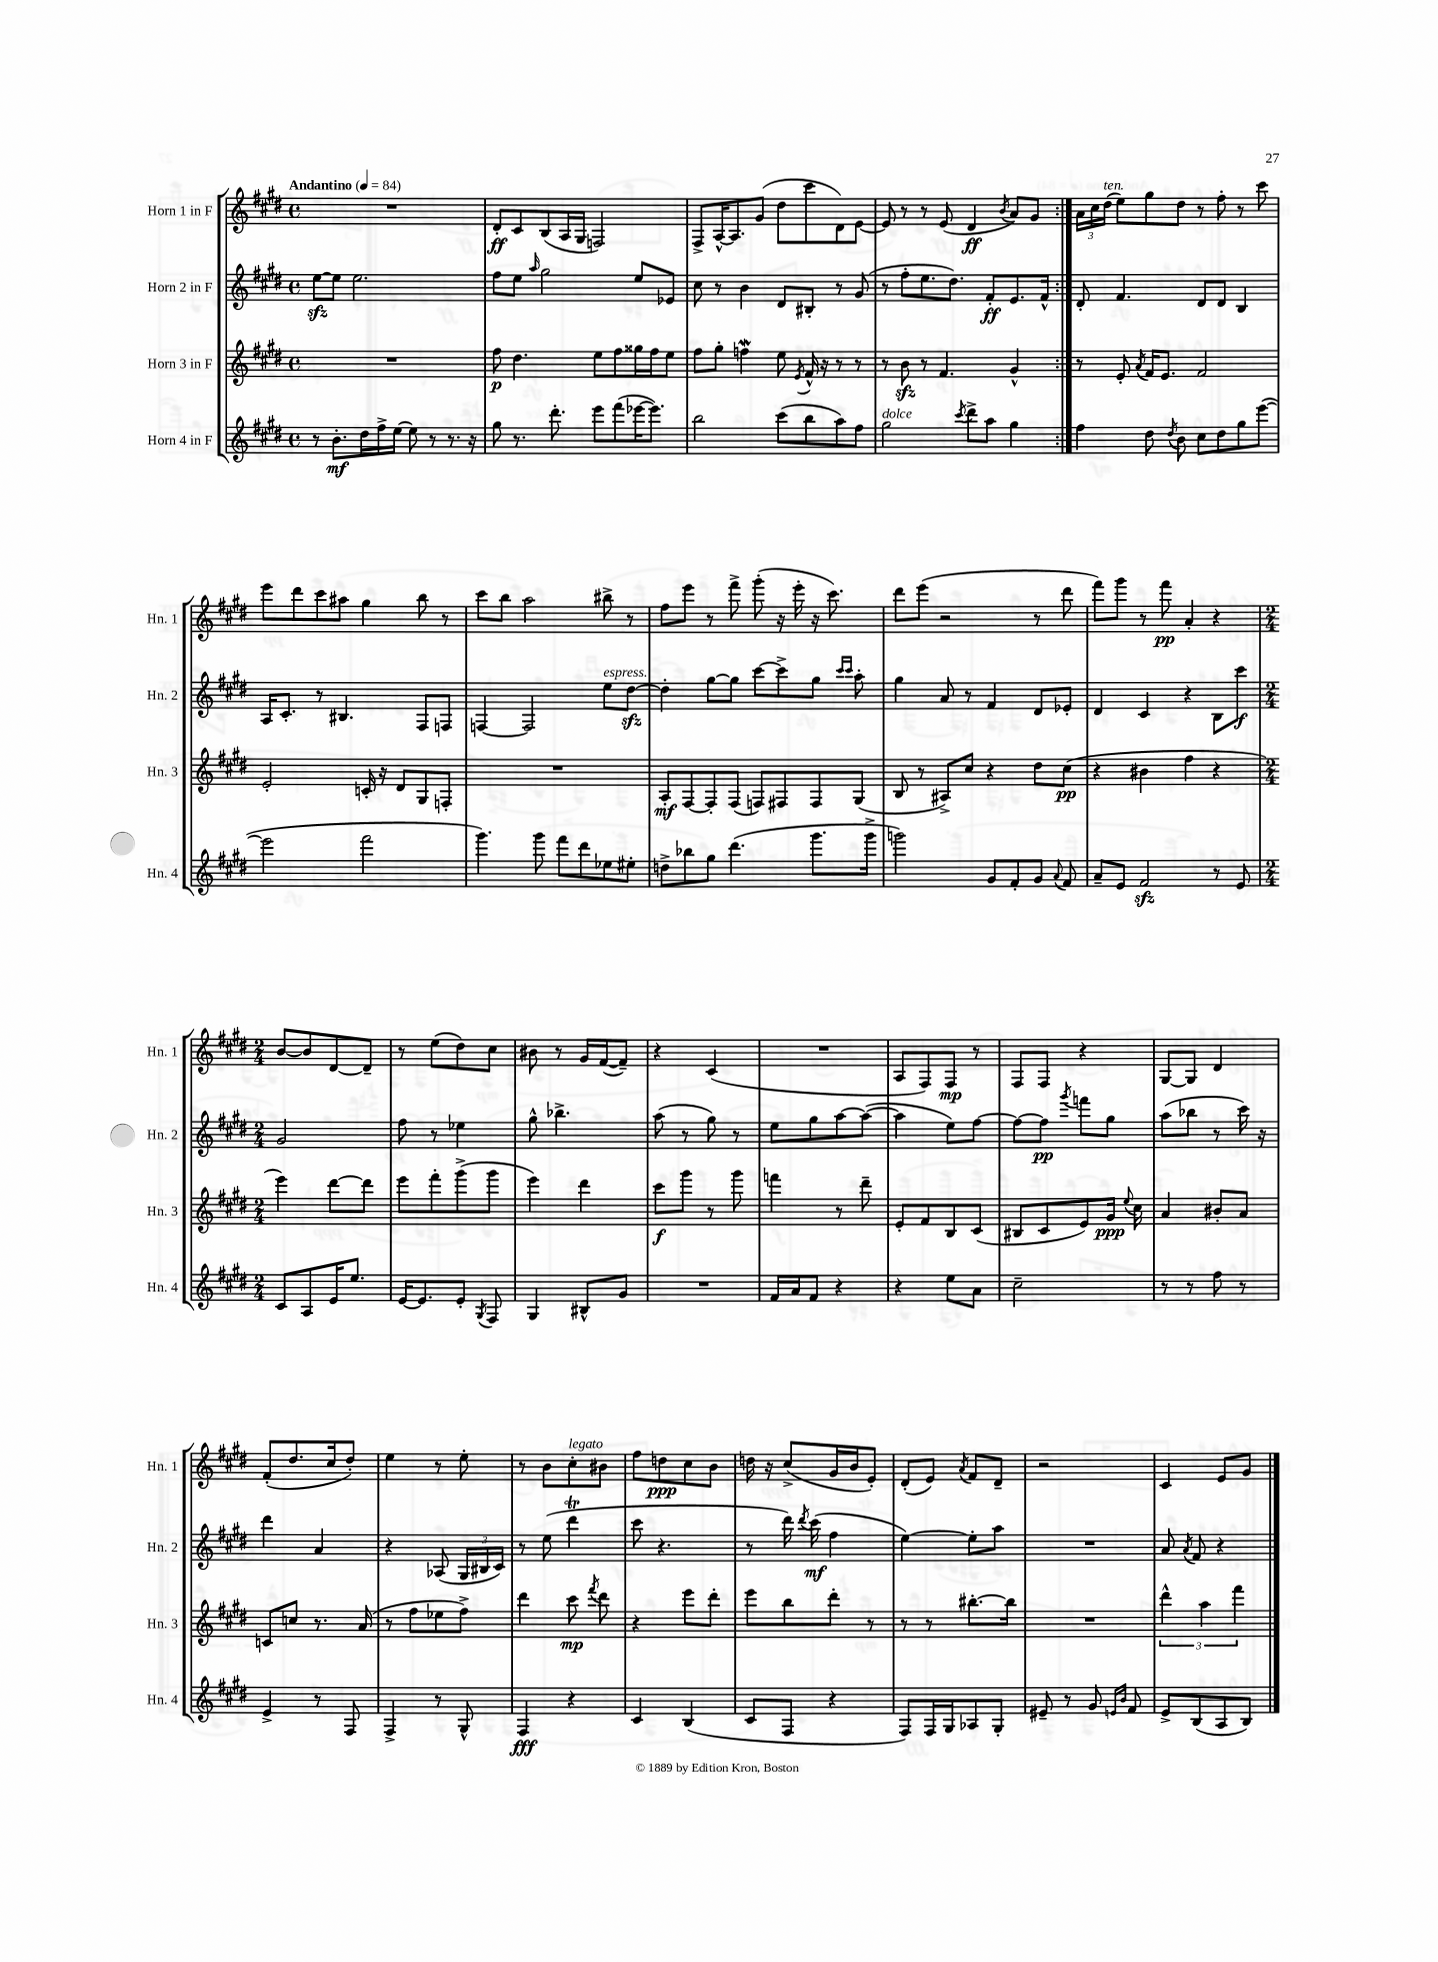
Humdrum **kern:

**kern	**dynam	**kern	**dynam	**kern	**dynam	**kern	**dynam
*part4	*part4	*part3	*part3	*part2	*part2	*part1	*part1
*staff4	*staff4	*staff3	*staff3	*staff2	*staff2	*staff1	*staff1
*I"Horn 4 in F	*	*I"Horn 3 in F	*	*I"Horn 2 in F	*	*I"Horn 1 in F	*
*I'Hn. 4	*	*I'Hn. 3	*	*I'Hn. 2	*	*I'Hn. 1	*
*clefG2	*	*clefG2	*	*clefG2	*	*clefG2	*
*k[f#c#g#d#]	*	*k[f#c#g#d#]	*	*k[f#c#g#d#]	*	*k[f#c#g#d#]	*
*M4/4	*	*M4/4	*	*M4/4	*	*M4/4	*
*met(c)	*	*met(c)	*	*met(c)	*	*met(c)	*
*MM84	*	*MM84	*	*MM84	*	*MM84	*
=1	=1	=1	=1	=1	=1	=1	=1
!	!	!	!	!	!	!LO:TX:a:B:t=Andantino	!
8r	.	1r	.	[8eezz\L	.	1r	.
8.b'\L	mf	.	.	8ee\J]	.	.	.
.	.	.	.	2.ee\	.	.	.
16dd#\L	.	.	.	.	.	.	.
16ff#^\	.	.	.	.	.	.	.
[16ee\JJ	.	.	.	.	.	.	.
8ee\]	.	.	.	.	.	.	.
8r	.	.	.	.	.	.	.
8.r	.	.	.	.	.	.	.
16r	.	.	.	.	.	.	.
=2	=2	=2	=2	=2	=2	=2	=2
8gg#\	.	8ff#\	p	8ff#\L	.	8d#'/L	ff
8.r	.	4.dd#\	.	8ee\J	.	8c#/	.
.	.	.	.	16qqaa/	.	.	.
.	.	.	.	2gg#\	.	(8B/	.
8.ddd#'\	.	.	.	.	.	.	.
.	.	.	.	.	.	16A/L	.
.	.	.	.	.	.	16G#/JJ	.
8eee\L	.	8ee\L	.	.	.	2Fn/)	.
(8fff#\	.	8ff#\	.	.	.	.	.
[16eee-X\K	.	16gg##X\L	.	8ee/L	.	.	.
8.eee-\J])	.	16ff#\J	.	.	.	.	.
.	.	8ee\J	.	8e-X/J	.	.	.
=3	=3	=3	=3	=3	=3	=3	=3
2bb\	.	8ff#\L	.	8cc#\	.	8F#^/L	.
.	.	8gg#'\J	.	8r	.	[16A^^/K	.
.	.	.	.	.	.	8.A/]	.
.	.	4ffnw\	.	4b\	.	.	.
.	.	.	.	.	.	(8g#/J	.
(8ccc#\L	.	8ee\	.	8d#/L	.	8dd#\L	.
.	.	8qe/	.	.	.	.	.
8bb\	.	16f#^^/	.	8B#X'/J	.	8ccc#\	.
.	.	16r	.	.	.	.	.
8aa\)	.	8r	.	8r	.	8d#\)	.
8ff#\J	.	8r	.	(8g#/	.	[8e\J	.
=4	=4	=4	=4	=4	=4	=4	=4
!LO:TX:a:i:t=dolce	!	!	!	!	!	!	!
2gg#\	.	8r	.	8r	.	8e/]	.
.	.	8bzz\	.	8ff#'\L	.	8r	.
.	.	8r	.	8.ee\	.	8r	.
.	.	4.f#/	.	.	.	(8e/	.
.	.	.	.	8.dd#\J)	.	.	.
8qccc#/	.	.	.	.	.	.	.
8ddd#^\L	.	.	.	.	.	4d#/	ff
8aa\J	.	.	.	8f#'/L	ff	.	.
.	.	.	.	.	.	8qb/	.
4gg#\	.	4g#^^/	.	8.e/	.	8a/L)	.
.	.	.	.	.	.	8g#/J	.
.	.	.	.	16f#^^/Jk	.	.	.
=5:|!	=5:|!	=5:|!	=5:|!	=5:|!	=5:|!	=5:|!	=5:|!
4ff#\	.	8r	.	8d#'/	.	24a\LL	.
.	.	.	.	.	.	24cc#\	.
!	!	!	!	!	!	!LO:TX:a:i:t=ten.	!
.	.	.	.	.	.	(24dd#\JJ	.
.	.	8e'/	.	4.f#/	.	8ee\L)	.
.	.	8qa/	.	.	.	.	.
8dd#\	.	16f#/KL	.	.	.	8gg#\	.
.	.	8.e/J	.	.	.	.	.
8qdd#/	.	.	.	.	.	.	.
8b\	.	.	.	.	.	8dd#\J	.
8cc#\L	.	2f#/	.	8d#/L	.	8r	.
8dd#\	.	.	.	8d#/J	.	8ff#'\	.
8gg#\	.	.	.	4B/	.	8r	.
([8eee\J	.	.	.	.	.	8ccc#\	.
!!LO:LB:g=z
=6	=6	=6	=6	=6	=6	=6	=6
2eee\]	.	2e'/	.	16A/KL	.	8eee\L	.
.	.	.	.	8.c#'/J	.	.	.
.	.	.	.	.	.	8ddd#\	.
.	.	.	.	8r	.	8ccc#\	.
.	.	.	.	4.B#X/	.	8aa#X\J	.
2fff#\	.	16cn'/	.	.	.	4gg#\	.
.	.	16r	.	.	.	.	.
.	.	8d#/L	.	.	.	.	.
.	.	8G#/	.	8F#/L	.	8bb\	.
.	.	8Fn'/J	.	8Fn/J	.	8r	.
=7	=7	=7	=7	=7	=7	=7	=7
4.ggg#\)	.	1r	.	[4Fn/	.	8ccc#\L	.
.	.	.	.	.	.	8bb\J	.
.	.	.	.	2F/]	.	2aa\	.
8ggg#\	.	.	.	.	.	.	.
8fff#\L	.	.	.	.	.	.	.
8ddd#\	.	.	.	.	.	.	.
!	!	!	!	!LO:TX:a:i:t=espress.	!	!	!
8ee-X\	.	.	.	8ee\L	.	8bb#X^\	.
8ee#X'\J	.	.	.	[8dd#zz\J	.	8r	.
=8	=8	=8	=8	=8	=8	=8	=8
8ddn^\L	.	8A'/L	mf	4dd#'\]	.	8ff#\L	.
8bb-X\	.	[8F#/	.	.	.	8eee\J	.
8gg#\J	.	8F#'/]	.	[8gg#\L	.	8r	.
(4.ddd#\	.	(8F#/J	.	8gg#\J]	.	8fff#^\	.
.	.	8Fn/L)	.	[8ccc#\L	.	(8ggg#'\	.
.	.	8F#X/	.	8ccc#^\]	.	16r	.
.	.	.	.	.	.	16eee'\	.
8.ggg#\L	.	8F#/	.	8gg#\J	.	16r	.
.	.	.	.	.	.	8.ccc#\)	.
.	.	.	.	16qqccc#/LL	.	.	.
.	.	.	.	16qqccc#/JJ	.	.	.
.	.	(8G#/J	.	8aa'\	.	.	.
16ggg#^\Jk	.	.	.	.	.	.	.
=9	=9	=9	=9	=9	=9	=9	=9
2gggn\)	.	8B/	.	4gg#\	.	8ddd#\L	.
.	.	8r	.	.	.	(8eee\J	.
.	.	8A#X^/L)	.	8a/	.	2r	.
.	.	8cc#/J	.	8r	.	.	.
8g#/L	.	4r	.	4f#/	.	.	.
8f#'/	.	.	.	.	.	.	.
8g#/J	.	8dd#\L	.	8d#/L	.	8r	.
8qqa/	.	.	.	.	.	.	.
8f#/	.	(8cc#\J	pp	8e-X'/J	.	8ddd#\	.
=10	=10	=10	=10	=10	=10	=10	=10
8a~/L	.	4r	.	4d#/	.	8fff#\L)	.
8e/J	.	.	.	.	.	8ggg#\J	.
2f#zz/	.	4b#X\	.	4c#/	.	8r	.
.	.	.	.	.	.	8fff#\	pp
.	.	4ff#\	.	4r	.	4a'/	.
8r	.	4r	.	8B\L	.	4r	.
8e/	.	.	.	8ccc#\J	f	.	.
!!LO:LB:g=z
=11	=11	=11	=11	=11	=11	=11	=11
*M2/4	*	*M2/4	*	*M2/4	*	*M2/4	*
8c#/L	.	4eee\)	.	2g#/	.	[8b/L	.
8A/	.	.	.	.	.	8b/]	.
16e/K	.	[8ddd#\L	.	.	.	[8d#/	.
8.ee/J	.	.	.	.	.	.	.
.	.	8ddd#\J]	.	.	.	8d#~/J]	.
=12	=12	=12	=12	=12	=12	=12	=12
[16e/KL	.	8eee\L	.	8ff#\	.	8r	.
8.e/]	.	.	.	.	.	.	.
.	.	8fff#'\	.	8r	.	(8ee\L	.
8e'/J	.	(8ggg#^\	.	4ee-X\	.	8dd#\)	.
8qG#/	.	.	.	.	.	.	.
8F#/	.	8ggg#\J	.	.	.	8cc#\J	.
=13	=13	=13	=13	=13	=13	=13	=13
4G#/	.	4eee\)	.	8gg#^^\	.	8b#X\	.
.	.	.	.	4.bb-X^\	.	8r	.
8B#X^^/L	.	4ddd#\	.	.	.	16g#/LL	.
.	.	.	.	.	.	([16f#/J	.
8g#/J	.	.	.	.	.	8f#~/J])	.
=14	=14	=14	=14	=14	=14	=14	=14
2r	.	8ccc#\L	f	(8aa\	.	4r	.
.	.	8ggg#\J	.	8r	.	.	.
.	.	8r	.	8gg#\)	.	(4c#/	.
.	.	8ggg#\	.	8r	.	.	.
=15	=15	=15	=15	=15	=15	=15	=15
16f#/LL	.	4fffn\	.	8ee\L	.	2r	.
16a/J	.	.	.	.	.	.	.
8f#/J	.	.	.	8gg#\	.	.	.
4r	.	8r	.	[8aa\	.	.	.
.	.	8ddd#~\	.	(8aa\J_	.	.	.
=16	=16	=16	=16	=16	=16	=16	=16
4r	.	8e'/L	.	4aa\]	.	8A/L	.
.	.	8f#/	.	.	.	8F#/)	.
8ee\L	.	8B/	.	8ee\L)	.	8F#/J	mp
8a\J	.	(8c#/J	.	[8ff#\J	.	8r	.
=17	=17	=17	=17	=17	=17	=17	=17
2cc#~\	.	8B#X/L	.	8ff#\L_	.	8F#/L	.
.	.	8c#/	.	8ff#\J]	pp	8F#/J	.
.	.	.	.	8qggg#/	.	.	.
.	.	8e/)	.	8fffn\L	.	4r	.
.	.	16g#/Jk	ppp	8gg#\J	.	.	.
.	.	8qqee/	.	.	.	.	.
.	.	16cc#\	.	.	.	.	.
=18	=18	=18	=18	=18	=18	=18	=18
8r	.	4a/	.	(8aa\L	.	[8G#/L	.
8r	.	.	.	8bb-X\J	.	8G#/J]	.
8ff#\	.	8b#X'/L	.	8r	.	4d#/	.
8r	.	8a/J	.	16ccc#\)	.	.	.
.	.	.	.	16r	.	.	.
!!LO:LB:g=z
=19	=19	=19	=19	=19	=19	=19	=19
4e^/	.	8cn/L	.	4ddd#\	.	(8f#'/L	.
.	.	8ccn/J	.	.	.	8.dd#/	.
8r	.	8.r	.	4a/	.	.	.
.	.	.	.	.	.	16cc#/k	.
8F#/	.	.	.	.	.	8dd#'/J)	.
.	.	(16a/	.	.	.	.	.
=20	=20	=20	=20	=20	=20	=20	=20
4F#^/	.	8r	.	4r	.	4ee\	.
.	.	8ff#\L	.	.	.	.	.
8r	.	8ee-X\	.	(8A-X/	.	8r	.
8G#^^/	.	8ff#^\J)	.	24G#/LL	.	8ee'\	.
.	.	.	.	24B#X/	.	.	.
.	.	.	.	24c#/JJ)	.	.	.
=21	=21	=21	=21	=21	=21	=21	=21
4F#/	fff	4ddd#\	.	8r	.	8r	.
.	.	.	.	(8ee\	.	8b\L	.
!	!	!	!	!	!	!LO:TX:a:i:t=legato	!
4r	.	8ccc#\	mp	4ddd#t\	.	8cc#'\	.
.	.	8qfff#/	.	.	.	.	.
.	.	8ddd#\	.	.	.	8b#X\J	.
=22	=22	=22	=22	=22	=22	=22	=22
4c#/	.	4r	.	8ccc#\	.	8ff#\L	.
.	.	.	.	4.r	.	8ddn\	ppp
(4B/	.	8eee\L	.	.	.	8cc#\	.
.	.	8ddd#'\J	.	.	.	8b\J	.
=23	=23	=23	=23	=23	=23	=23	=23
8c#/L	.	8eee\L	.	8r	.	16ddn\	.
.	.	.	.	.	.	16r	.
8F#/J	.	8bb\	.	16ddd#\)	.	(8cc#^/L	.
.	.	.	.	8qddd#/	.	.	.
.	.	.	.	(16ccc#\	mf	.	.
4r	.	8ddd#'\J	.	4ff#\	.	16g#/L	.
.	.	.	.	.	.	16b/J	.
.	.	8r	.	.	.	8e'/J)	.
=24	=24	=24	=24	=24	=24	=24	=24
8F#/L)	.	8r	.	[4ee\)	.	(8d#'/L	.
16F#/L	.	8r	.	.	.	8e/J)	.
16G#/J	.	.	.	.	.	.	.
.	.	.	.	.	.	8qa/	.
8A-X/	.	[8.bb#X'\L	.	8ee'\L]	.	8f#/L	.
8G#'/J	.	.	.	8aa\J	.	8d#~/J	.
.	.	16bb#\Jk]	.	.	.	.	.
=25	=25	=25	=25	=25	=25	=25	=25
8e#X~/	.	2r	.	2r	.	2r	.
8r	.	.	.	.	.	.	.
8g#/	.	.	.	.	.	.	.
16qqen/LL	.	.	.	.	.	.	.
16qqb/JJ	.	.	.	.	.	.	.
8f#/	.	.	.	.	.	.	.
=26	=26	=26	=26	=26	=26	=26	=26
8e^/L	.	6ddd#^^\	.	8a/	.	4c#/	.
.	.	.	.	8qa/	.	.	.
(8B/	.	.	.	8f#/	.	.	.
.	.	6aa\	.	.	.	.	.
8A/	.	.	.	4r	.	8e/L	.
.	.	6fff#\	.	.	.	.	.
8B/J)	.	.	.	.	.	8g#/J	.
==	==	==	==	==	==	==	==
*-	*-	*-	*-	*-	*-	*-	*-
